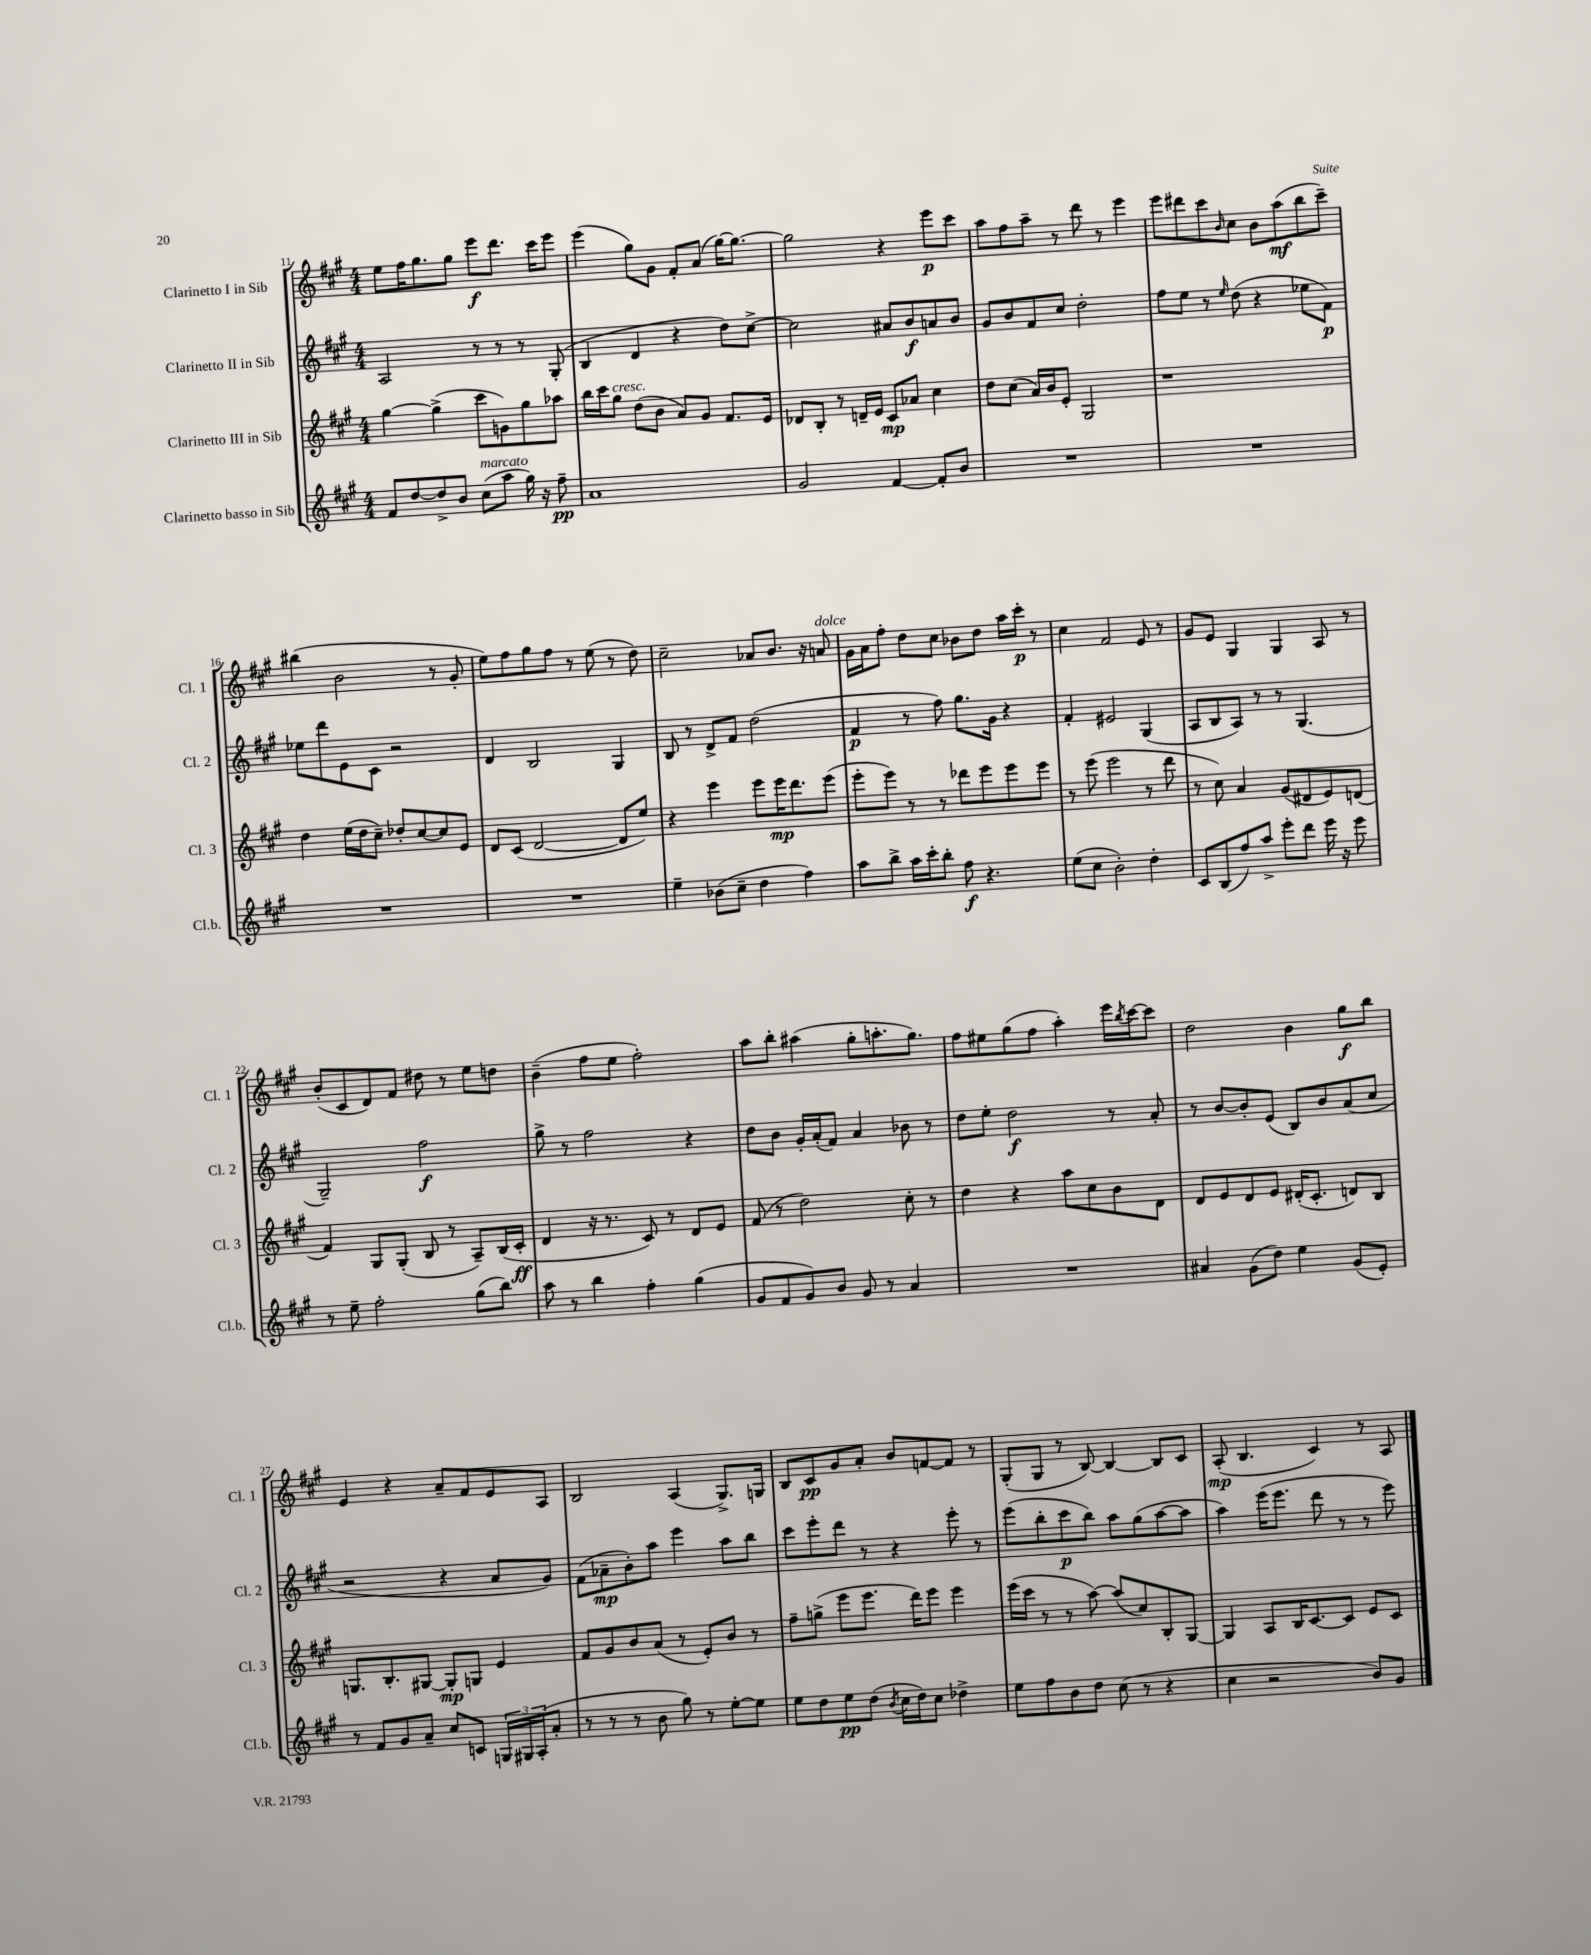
<<
\new StaffGroup <<
\new Staff = "s0" \with { instrumentName = "Clarinetto I in Sib" shortInstrumentName = "Cl. 1" } {
    \clef treble \key a \major \numericTimeSignature \time 4/4
    e''8 fis''16 gis''8. gis''8 e'''8\f d'''8. cis'''16 e'''8 |
    e'''4( gis''8) gis'8 fis'8-. a'8( gis''16~) gis''8.~ |
    gis''2 r4 e'''8\p cis'''8 |
    a''8 fis''8 a''8-- r8 d'''8 r8 e'''4 |
    e'''8 dis'''8 cis'''8 \grace { b'16 } cis''8 b'8 a''8\mf( b''8 cis'''8--) |
    bis''4( b'2 r8 gis'8-. |
    e''8) fis''8 gis''8 fis''8 r8 e''8( r8 d''8) |
    cis''2-- aes'8 b'8. r16 a'8^\markup { \italic "dolce" } |
    gis'16 a'16 fis''8-. d''8 cis''8 bes'8 d''8 a''16 cis'''16-.\p r8 |
    cis''4 fis'2 e'8 r8 |
    gis'8 e'8 gis4 gis4 a8 r8 |
    b'8-.( cis'8 d'8) fis'8 dis''8 r8 e''8 d''8 |
    b'4--( fis''8 e''8 fis''2-.) |
    a''8 b''8-. ais''4( gis''8-. a''8.-. gis''8.) |
    fis''8 eis''8 gis''8( fis''8 a''4-.) e'''16 \acciaccatura { b''8 } cis'''16~ cis'''8 |
    d''2 b'4 gis''8\f b''8 |
    e'4 r4 a'8-- fis'8 e'8 a8 |
    b2 a4( gis8.->) g16 |
    b8 cis'8\pp gis'8 a'8-. b'8 f'8~ f'8 r8 |
    gis8-.( gis8 r8 b8~) b4~ b8 cis'8 |
    a8-.\mp( b4. cis'4) r8 a8 \bar "|." |
}
\new Staff = "s1" \with { instrumentName = "Clarinetto II in Sib" shortInstrumentName = "Cl. 2" } {
    \clef treble \key a \major \numericTimeSignature \time 4/4
    a2 r8 r8 r8 gis8-.( |
    b4 d'4 r4 d''8) cis''8~-> |
    cis''2 ais'8 b'8\f a'8 b'8 |
    gis'8 b'8 fis'8 cis''8 d''2-. |
    fis''8 e''8 r8 \grace { e''16 } d''8( r4 ees''8 fis'8\p) |
    ees''8 d'''8 e'8 cis'8 r2 |
    d'4 b2 gis4 |
    b8 r8 d'8-> fis'8 d''2( |
    fis'4\p r8 fis''8) gis''8. gis'16 r4 |
    fis'4-. eis'2 gis4( |
    a8 b8 a8) r8 r8 gis4.( |
    gis2--) fis''2\f |
    gis''8-> r8 fis''2 r4 |
    d''8 b'8 gis'16-. a'16-.( fis'8) a'4 bes'8 r8 |
    d''8 e''8-. d''2\f r8 a'8-. |
    r8 b'8~ b'8-. e'8( b8) b'8 a'8( cis''8 |
    r2 r4 a'8 gis'8) |
    fis'8( aes'8--\mp b'8-.) a''8 e'''4 a''8 b''8 |
    cis'''8 e'''8-. d'''8 r8 r4 e'''8-. r8 |
    e'''8( b''8-. cis'''8\p b''8) a''8 gis''8( a''8~ a''8 |
    a''4) e'''16( e'''8. d'''8 r8 r8 e'''8) \bar "|." |
}
\new Staff = "s2" \with { instrumentName = "Clarinetto III in Sib" shortInstrumentName = "Cl. 3" } {
    \clef treble \key a \major \numericTimeSignature \time 4/4
    gis''4~ gis''4->( cis'''8 g'8) gis''8 aes''8 |
    b''16 cis'''16 gis''8^\markup { \italic "cresc." } d''8( b'8 a'8) gis'8 fis'8. e'16 |
    des'8 b8-. r8 d'16-- e'16 cis'8\mp aes'8 cis''4 |
    d''8 cis''8( a'16) b'16 e'8-. gis2 |
    r1 |
    d''4 e''16( d''16 cis''8--) des''8-. cis''8~ cis''8 e'8 |
    d'8 cis'8( d'2~ d'8 e''8) |
    r4 e'''4 e'''8 e'''16\mp d'''8. e'''8( |
    e'''8-. e'''8) r8 r8 des'''8 e'''8 e'''8 e'''8 |
    r8 e'''8( e'''2 r8 d'''8 |
    r8 cis''8) a'4 gis'8( dis'8 e'8) d'8( |
    fis'4) gis8 gis8-.( b8 r8 a8--) b16( cis'16-.\ff |
    d'4 r16 r8. cis'8) r8 d'8 e'8 |
    fis'8( r8 d''2) cis''8-. r8 |
    d''4 r4 a''8 cis''8 b'8 d'8 |
    d'8 e'8 d'8 e'8 dis'16-.( cis'8.-. d'8) b8 |
    g8. b8.-. gis8~ gis8-.\mp g8 e'4 |
    fis'8 gis'8 b'8 a'8( r8 e'8-.) b'8 r8 |
    fis''8-- g''8->( e'''8 e'''8. d'''16) e'''8 e'''4 |
    e'''16( cis'''16 r8 r8 a''8~) a''8( cis''8) b8-. gis8~ |
    gis4 a8 b16 cis'8.~ cis'8 e'8 cis'8 \bar "|." |
}
\new Staff = "s3" \with { instrumentName = "Clarinetto basso in Sib" shortInstrumentName = "Cl.b." } {
    \clef treble \key a \major \numericTimeSignature \time 4/4
    fis'8 d''8~ d''8-> b'8 cis''8^\markup { \italic "marcato" }( a''8 gis''16) r16 fis''8--\pp |
    a'1 |
    gis'2 fis'4~ fis'8-. b'8 |
    R1 |
    R1 |
    R1 |
    R1 |
    e''4-- bes'8( cis''8-- d''4 fis''4) |
    a''8 b''8-> a''16 cis'''16-. b''8-. fis''8\f r4. |
    e''8( cis''8 b'2-.) d''4-. |
    cis'8 b8( fis''8) a''8-> e'''8-. d'''8 e'''16 r16 e'''8 |
    r8 e''8-- fis''2-. gis''8( b''8) |
    a''8 r8 b''4 fis''4-. gis''4( |
    gis'8 fis'8 gis'8) b'8 gis'8 r8 a'4 |
    R1 |
    ais'4 gis'8( d''8) e''4 gis'8( e'8-.) |
    r8 fis'8 gis'8 a'8-- cis''8 c'8 \tuplet 3/2 { g16 gis16 a16-.( } a'8-. |
    r8 r8 r8 b'8 gis''8) r8 e''8~-. e''8 |
    e''8 d''8 e''8\pp d''8( \acciaccatura { b'8 } cis''16 d''16) cis''8 des''4-> |
    e''8 fis''8 b'8 d''8 cis''8( r8 r4 |
    cis''4 r2 b'8) gis'8 \bar "|." |
}
>>
>>
\layout { \context { \Score currentBarNumber = #11 } }
